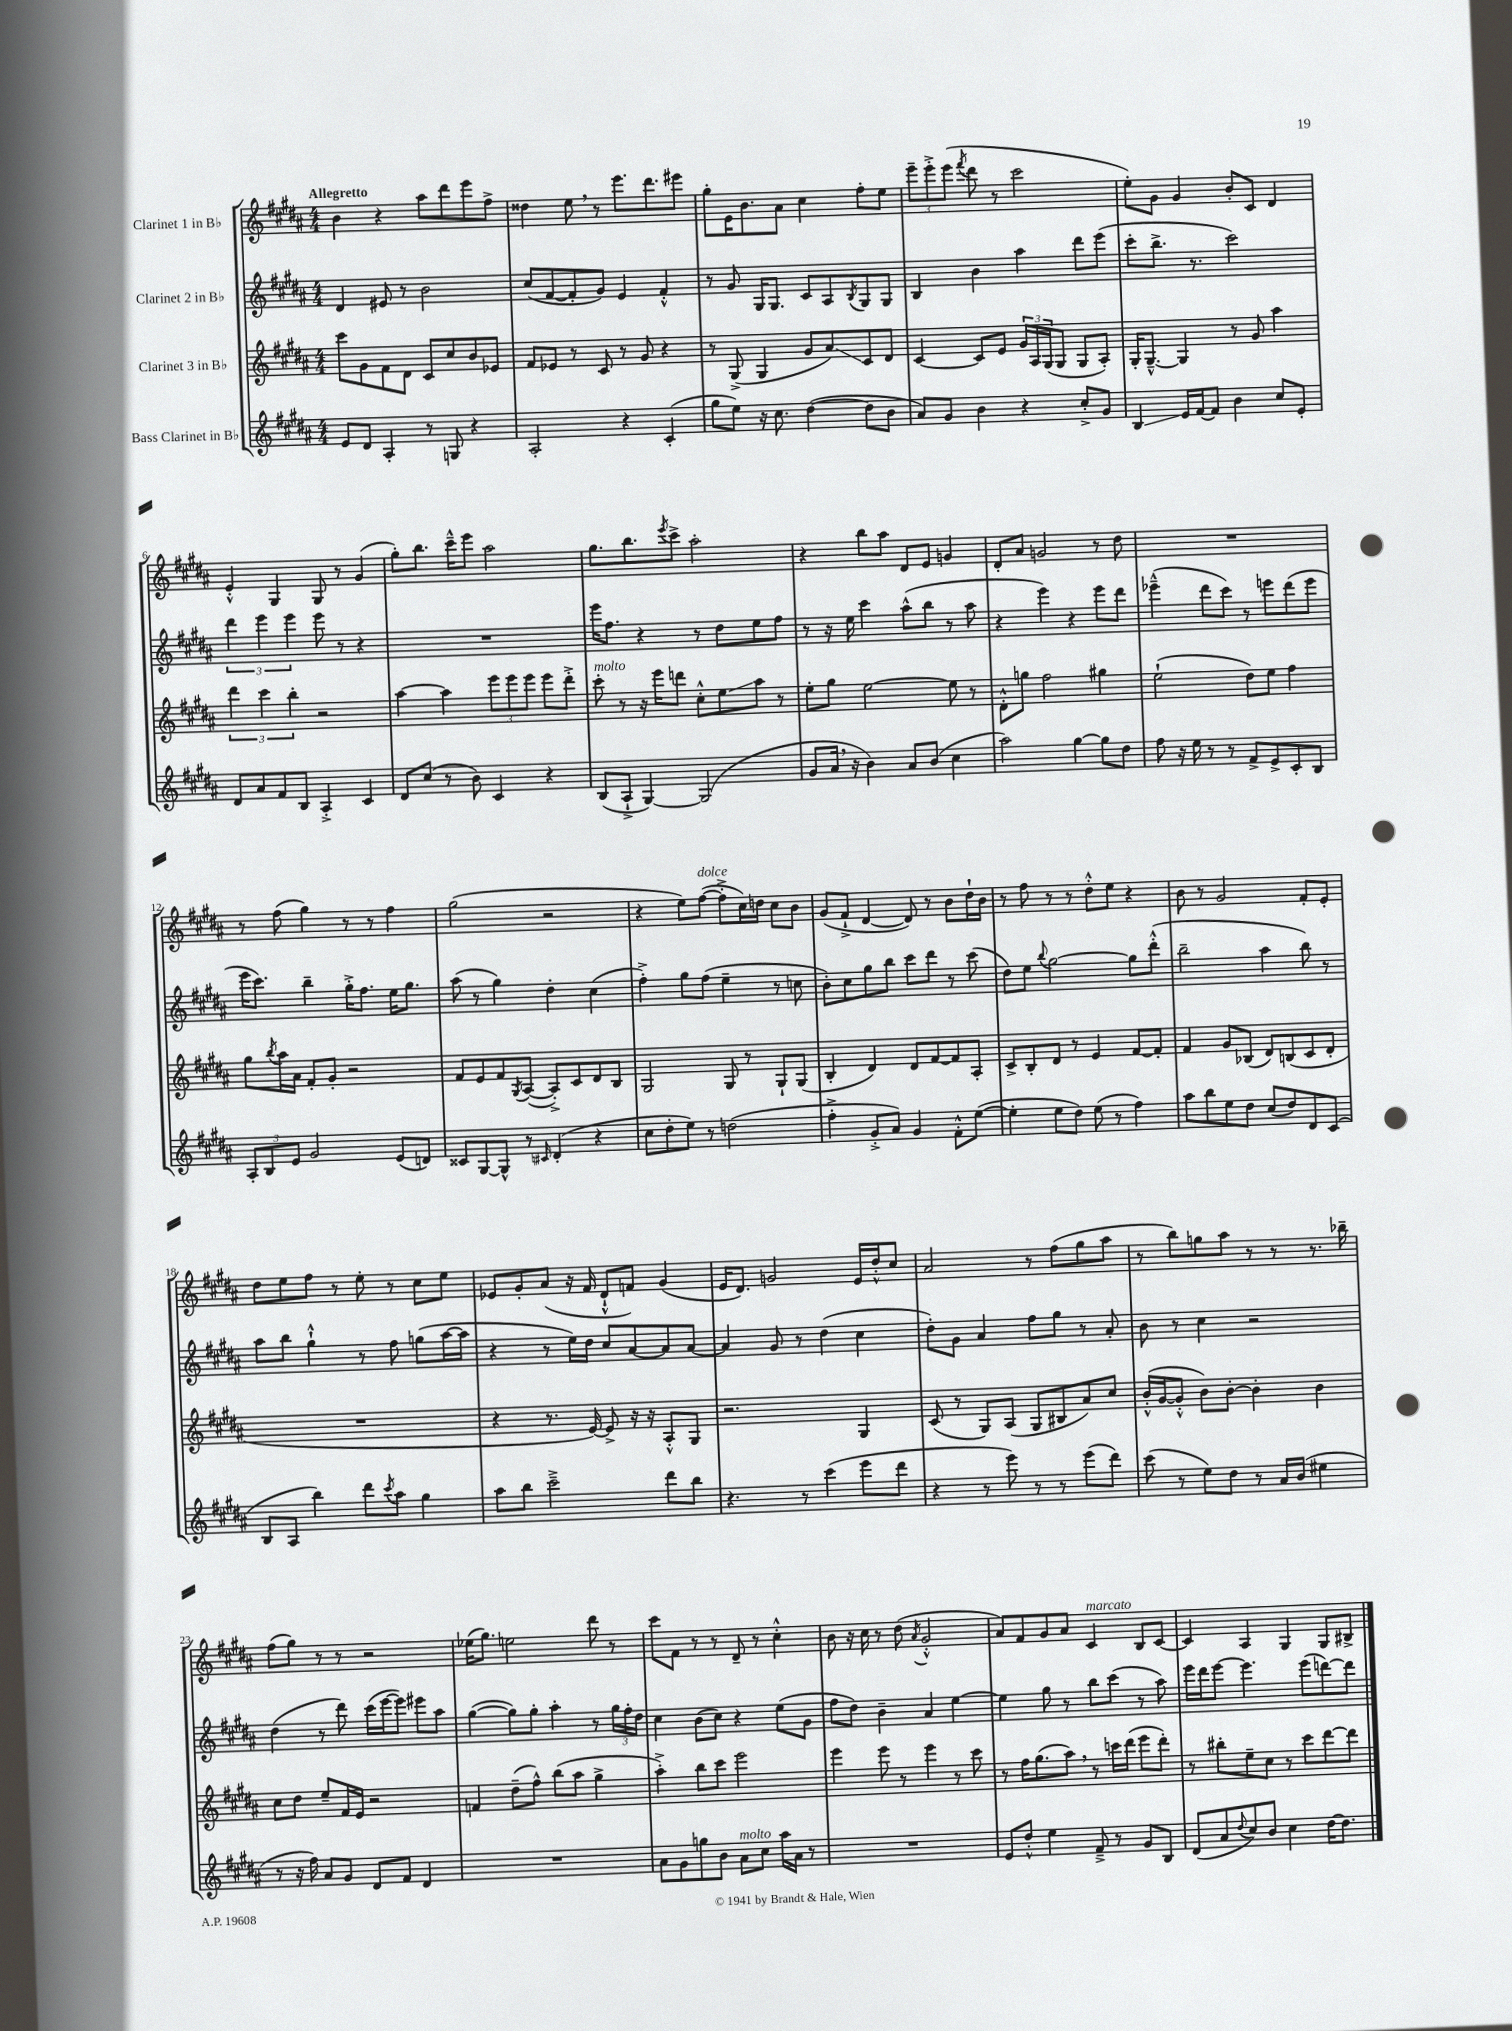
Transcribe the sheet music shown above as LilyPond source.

<<
\new StaffGroup <<
\new Staff = "s0" \with { instrumentName = "Clarinet 1 in Bb" } {
    \clef treble \key b \major \numericTimeSignature \time 4/4 \tempo "Allegretto"
    b'4 r4 ais''8 dis'''8 e'''8 fis''8-> |
    disis''4 e''8 \breathe r8 e'''8. dis'''8. eis'''8 |
    gis''8-. e'16 b'8. ais'8 cis''4 fis''8-. e''8 |
    \tuplet 3/2 { e'''8-- e'''8-.-> e'''8( } \acciaccatura { fis'''8 } dis'''8 r8 cis'''2 |
    e''8-.) gis'8 gis'4 b'8-. cis'8 dis'4 |
    e'4-.-^ gis4 gis8 r8 gis'4( |
    gis''8-.) b''8. cis'''16---^ e'''8 ais''2 |
    gis''8. b''8. \acciaccatura { e'''8 } cis'''8-> ais''2-. |
    r4 b''8 ais''8 dis'8 e'8 g'4 |
    dis'8-. ais'8 g'2 r8 dis''8 |
    R1 |
    r8 fis''8( gis''4) r8 r8 fis''4 |
    gis''2( r2 |
    r4 e''8) fis''8~^\markup { \italic "dolce" }( fis''8-.-> cis''16) d''16 cis''8 b'8 |
    gis'8( fis'8-!-> dis'4~ dis'8) r8 b'8 dis''16-! b'16 |
    r8 fis''8 r8 r8 dis''8-.-^ e''8 r4 |
    b'8 r8 gis'2 fis'8-. e'8-. |
    dis''8 e''8 fis''8 r8 e''8-. r8 cis''8 e''8 |
    ees'8 gis'8-. ais'8( r16 fis'16 dis'8-!-^ f'8) gis'4( |
    e'16 dis'8.) g'2 e'16 dis''16-.-^ cis''8 |
    ais'2 r8 fis''8( gis''8 ais''8 |
    r8 b''8) g''8 ais''8 r8 r8 r8. bes''16-- |
    fis''8( gis''8) r8 r8 r2 |
    ees''16( gis''8.) e''2 dis'''8 r8 |
    cis'''8 fis'8 r8 r8 dis'8-- r8 cis''4-.-^ |
    b'8 r16 cis''16 r8 dis''8( \acciaccatura { ais'8 } gis'2-.-^ |
    ais'8) fis'8 gis'8 ais'8 cis'4^\markup { \italic "marcato" } b8 cis'8~ |
    cis'4 ais4 gis4 gis8 bis8-> \bar "|." |
}
\new Staff = "s1" \with { instrumentName = "Clarinet 2 in Bb" } {
    \clef treble \key b \major \numericTimeSignature \time 4/4
    dis'4 eis'8 r8 b'2 |
    cis''8( fis'8~ fis'8-. gis'8) e'4 fis'4-.-^ |
    r8 gis'8 gis16 gis8. cis'8 ais8 \acciaccatura { b8 } gis8 gis8 |
    b4 b'4 ais''4 dis'''8 e'''8( |
    cis'''8-. b''8.-> r8. cis'''2) |
    \tuplet 3/2 { dis'''4 e'''4 e'''4 } e'''8 r8 r4 |
    R1 |
    e'''16 fis''8. r4 r8 dis''8 e''8 fis''8 |
    r8 r16 e''16 cis'''4 ais''8-^( b''8 r8 ais''8 |
    r4 e'''4) r4 e'''8 dis'''8 |
    ees'''4---^( dis'''8 cis'''8) r8 e'''8 dis'''8( e'''8 |
    e'''16 cis'''8.) b''4-- gis''16-.-> fis''8. e''16 gis''8. |
    ais''8( r8 gis''4) dis''4-. cis''4( |
    fis''4-.->) gis''8 fis''8( e''4-- r8 c''8 |
    b'8-.) cis''8 gis''8 b''8 cis'''8 dis'''8 r8 cis'''8( |
    dis''8) e''8 \appoggiatura { b''8 } gis''2~ gis''8 dis'''8-.-^( |
    b''2-- ais''4 b''8) r8 |
    ais''8 b''8 gis''4-!-^ r8 fis''8 g''8( ais''16~ ais''16 |
    r4 r8 e''16) dis''16 cis''8 ais'8~ ais'8 ais'8~ |
    ais'4 gis'8 r8 dis''4( cis''4 |
    dis''8-.) gis'8 ais'4 fis''8 gis''8 r8 ais'8-. |
    b'8 r8 cis''4 r2 |
    dis''4( r8 dis'''8) cis'''16( e'''16~ e'''8) eis'''8 ais''8 |
    gis''4~( gis''8) gis''8-. ais''4-. r8 \tuplet 3/2 { gis''16 fis''16-. dis''16 } |
    cis''4 b'8( cis''8) r4 e''8( gis'8 |
    fis''8 dis''8) b'4-- ais'4 e''4~ |
    e''4 gis''8 r8 b''8 cis'''8( r8 ais''8) |
    e'''16 dis'''16 e'''8~ e'''4. e'''8( d'''8~) d'''8 \bar "|." |
}
\new Staff = "s2" \with { instrumentName = "Clarinet 3 in Bb" } {
    \clef treble \key b \major \numericTimeSignature \time 4/4
    cis'''8 gis'8 fis'8 dis'8 cis'8 cis''8 b'8 ees'8 |
    fis'8 ees'8 r8 cis'8 r8 gis'8 r4 |
    r8 gis8->( gis4 gis'8 ais'8\glissando) cis'8 dis'8 |
    cis'4~ cis'8 e'8 \tuplet 3/2 { gis'16 ais16 gis16( } gis8 gis8 ais8-.) |
    gis16-. gis8.~---^ gis4 r8 gis'8 ais''4 |
    \tuplet 3/2 { dis'''4 cis'''4 b''4-. } r2 |
    ais''4~ ais''4 \tuplet 3/2 { e'''8 e'''8 e'''8 } e'''8 dis'''8-.-> |
    cis'''8-.^\markup { \italic "molto" } r8 r16 e'''16 d'''8 cis''8-.-^ e''8\glissando ais''8 r8 |
    e''8-. gis''8 e''2~ e''8 r8 |
    dis'8-.-^ g''8 fis''2 gis''4 |
    e''2-!( dis''8) e''8 fis''4 |
    gis''8 \acciaccatura { b''8 } ais''16 ais'16 fis'8-. gis'8-. r2 |
    fis'8 e'8 fis'8 \acciaccatura { gis8 } ais8~( ais8-.->) cis'8 dis'8 b8 |
    gis2 gis8 r8 gis8-! gis8( |
    b4-. dis'4) dis'8 fis'8~ fis'8 ais8-. |
    cis'8-> b8-. dis'8 r8 e'4 fis'8~ fis'8-. |
    fis'4 gis'8 bes8( dis'8) b8( cis'8 dis'8-. |
    R1 |
    r4 r8. e'16~) e'8-> r16 r16 ais8-.-^ gis8 |
    r2. gis4 |
    cis'8( r8 gis8) ais8( gis8 bis8 ais'8) cis''8 |
    b'16-.-^( gis'16~ gis'8-.-^ b'8) b'8~-. b'4-. b'4 |
    cis''8 dis''8 e''8-- fis'16 e'16 r2 |
    f'4 dis''8--( fis''8-^) b''8( ais''8 gis''4-> |
    ais''4-.->) b''8 cis'''8 e'''2 |
    e'''4 e'''8 r8 e'''4 r8 cis'''8 |
    r8 fis''16 gis''8.( ais''8) \breathe r8 c'''16 dis'''16( e'''8 dis'''8-.) |
    r8 bis''8-. e''8-- cis''8 r8 cis'''8 dis'''8~ dis'''8 \bar "|." |
}
\new Staff = "s3" \with { instrumentName = "Bass Clarinet in Bb" } {
    \clef treble \key b \major \numericTimeSignature \time 4/4
    e'8 dis'8 ais4-. r8 g8 r4 |
    ais2-. r4 cis'4-.( |
    gis''8 e''8) r16 cis''8. dis''4~( dis''8 b'8 |
    ais'8) gis'8 b'4 r4 cis''8-.-> gis'8 |
    b4\glissando e'16 fis'16~ fis'8 b'4 cis''8 e'8-. |
    dis'8 ais'8 fis'8 b8 ais4-.-> cis'4 |
    dis'8 cis''8( r8 b'8) cis'4 r4 |
    b8( ais8-!-> gis4~) gis2( |
    gis'8 ais'16 \breathe r16 b'4) ais'8 b'8( cis''4 |
    ais''2) gis''4~ gis''8 dis''8 |
    fis''8 r16 e''16 r8 r8 fis'8-> e'8-> cis'8-. b8 |
    \tuplet 3/2 { ais8-. b8 e'8 } gis'2 e'8( d'8) |
    cisis'8 gis8~ gis8-^ r8 \grace { cis'16 } dis'4-.( r4 |
    cis''8 dis''8-. e''8) r8 d''2( |
    fis''4-.-> gis'8-.-> ais'8) gis'4 fis'8-.-^ e''8~( |
    e''4-. e''8 dis''8) e''8( r8 fis''4) |
    ais''8 b''8 e''8 dis''8 cis''8( dis''8) dis'8 cis'8( |
    b8 ais8 b''4) dis'''8 \acciaccatura { cis'''8 } ais''8 gis''4 |
    ais''8 b''8 cis'''2---> dis'''8 b''8 |
    r4. r8 cis'''4( e'''8 dis'''8 |
    r4 r8 e'''8) r8 r8 e'''8( dis'''8) |
    cis'''8( r8 e''8) dis''8 r8 ais'16 b'16( eis''4 |
    r8 r16 fis''16) ais'8 gis'8 dis'8 fis'8 dis'4 |
    R1 |
    ais'8 gis'8 g''8 b'8 ais'8^\markup { \italic "molto" } cis''8 ais''16 ais'16 r8 |
    R1 |
    e'8 dis''8-.-^ e''4 fis'8---> r8 gis'8 b8 |
    dis'8( ais'8 \appoggiatura { dis''8 } cis''8) b'8 cis''4 dis''16~ dis''8. \bar "|." |
}
>>
>>
